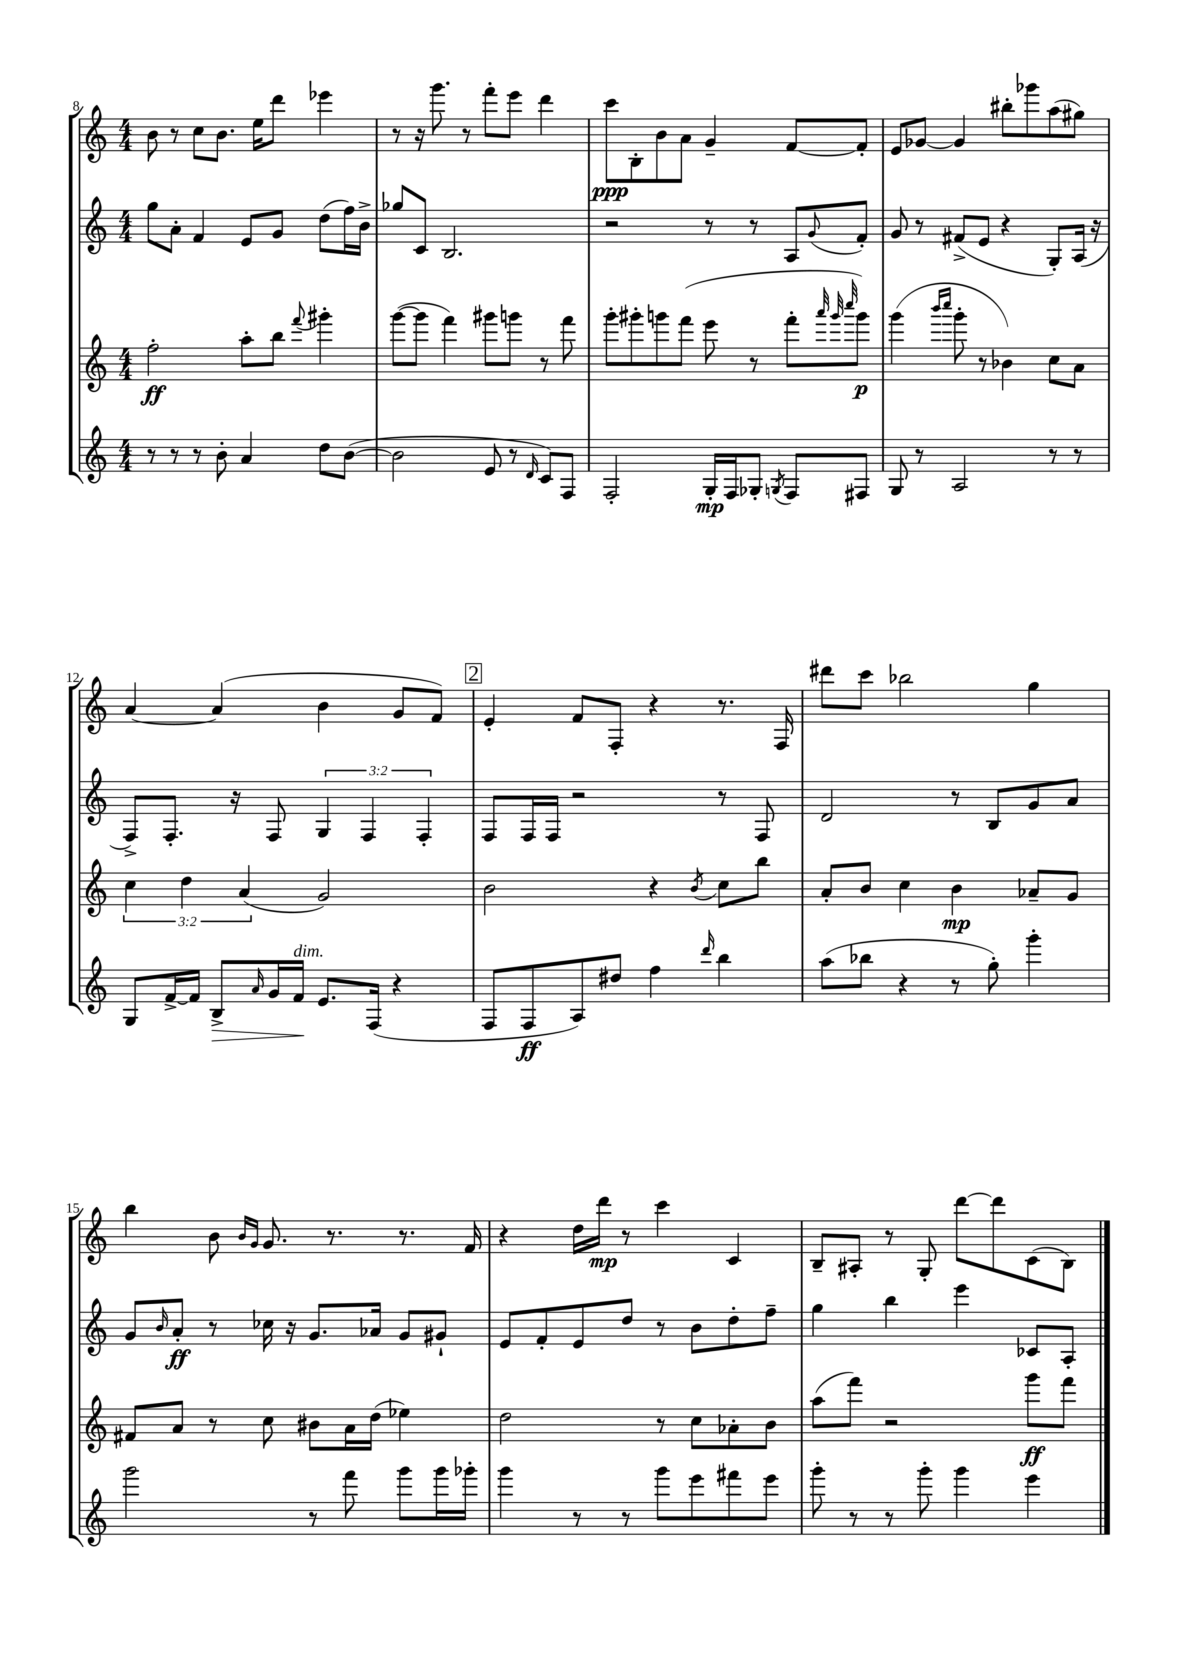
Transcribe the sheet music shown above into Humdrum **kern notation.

**kern	**kern	**kern	**kern
*staff4	*staff3	*staff2	*staff1
*clefG2	*clefG2	*clefG2	*clefG2
*k[]	*k[]	*k[]	*k[]
*M4/4	*M4/4	*M4/4	*M4/4
8r	2ff'\	8gg\L	8b\
8r	.	8a'\J	8r
8r	.	4f/	8cc\L
8b'\	.	.	8.b\J
4a/	8aa'\L	8e/L	.
.	.	.	16ee\LK
.	8bb\J	8g/J	8ddd\J
.	8qqfff/	.	.
8dd\L	4ggg#'\	(8dd\L	4eee-\
([8b\J	.	16ff\L)	.
.	.	16b^\JJ	.
=	=	=	=
2b\]	([8ggg\L	8gg-/L	8r
.	8ggg\]J	8c/J	16r
.	.	.	8.ggg\
.	4fff\)	2.B/	.
.	.	.	8r
8e/	8ggg#\L	.	8fff'\L
8r	8ggg\J	.	8eee\J
16qqd/	.	.	.
8c/L)	8r	.	4ddd\
8F/J	8fff\	.	.
=	=	=	=
2F'/	8ggg'\L	2r	8ccc\L
.	8ggg#'\	.	8B'\
.	8ggg\	.	8b\
.	(8fff\J	.	8a\J
16G'/LL	8eee\	8r	4g~/
16F/J	.	.	.
8G-'/J	8r	8r	.
8qG/	.	.	.
8F/L	8fff'\L	8A/L	[8f/L
.	32qqaaa/	.	.
.	32qqggg/	.	.
.	32qqcccc/	8qqg/	.
8F#/J	8ggg\J)	8f'/J	8f'/]J
=	=	=	=
8G/	(4ggg\	8g/	8e/L
8r	.	8r	[8g-/J
.	16qqbbb/LL	.	.
.	16qqcccc/JJ	.	.
2A/	8ggg'\	(8f#^/L	4g-/]
.	8r	8e/J	.
.	4b-\)	4r	8bb#'\L
.	.	.	8ggg-\
8r	8cc\L	8G'/L)	(8aa\
8r	8a\J	(16A/Jk	8gg#\J)
.	.	16r	.
=	=	=	=
8G/L	6cc\	8F^/L)	[4a/
[16f^/L	.	8.F'/J	.
.	6dd\	.	.
16f/]JJ	.	.	.
8B^/L	.	.	(4a/]
.	.	16r	.
.	(6a/	.	.
16qqa/	.	.	.
16g/L	.	8F/	.
16f/JJ	.	.	.
8.e/L	2g/)	6G/	4b\
.	.	6F/	.
(16F/Jk	.	.	.
4r	.	.	8g/L
.	.	6F'/	.
.	.	.	8f/J)
=	=	=	=
8F/L	2b\	8F/L	4e'/
8F/	.	16F/L	.
.	.	16F/JJ	.
8A/)	.	2r	8f/L
8dd#/J	.	.	8F'/J
4ff\	4r	.	4r
16qqddd/	8qb/	.	.
4bb\	8cc\L	8r	8.r
.	8bb\J	8F/	.
.	.	.	16F/
=	=	=	=
(8aa\L	8a'/L	2d/	8ddd#\L
8bb-\J	8b/J	.	8ccc\J
4r	4cc\	.	2bb-\
8r	4b\	8r	.
8gg'\)	.	8B/L	.
4ggg'\	8a-~/L	8g/	4gg\
.	8g/J	8a/J	.
=	=	=	=
2ggg\	8f#/L	8g/L	4bb\
.	.	16qqb/	.
.	8a/J	8a'/J	.
.	8r	8r	8b\
.	.	.	16qqb/LL
.	.	.	16qqg/JJ
.	8cc\	16cc-\	8.g/
.	.	16r	.
8r	8b#\L	8.g/L	.
.	.	.	8.r
8fff\	16a\L	.	.
.	(16dd\JJ	16a-/Jk	.
8ggg\L	4ee-\)	8g/L	8.r
16ggg\L	.	8g#`/J	.
16ggg-'\JJ	.	.	16f/
=	=	=	=
4ggg\	2dd\	8e/L	4r
.	.	8f'/	.
8r	.	8e/	16dd\LL
.	.	.	16ddd\JJ
8r	.	8dd/J	8r
8ggg\L	8r	8r	4ccc\
8eee\	8cc\L	8b\L	.
8fff#\	8a-'\	8dd'\	4c/
8eee\J	8b\J	8ff~\J	.
=	=	=	=
8ggg'\	(8aa\L	4gg\	8B~/L
8r	8fff\J)	.	8A#'/J
8r	2r	4bb\	8r
8ggg'\	.	.	8G'/
4ggg\	.	4eee\	[8ddd\L
.	.	.	8ddd\]
4eee\	8ggg\L	8c-/L	(8c\
.	8fff\J	8A'/J	8B\J)
==	==	==	==
*-	*-	*-	*-
